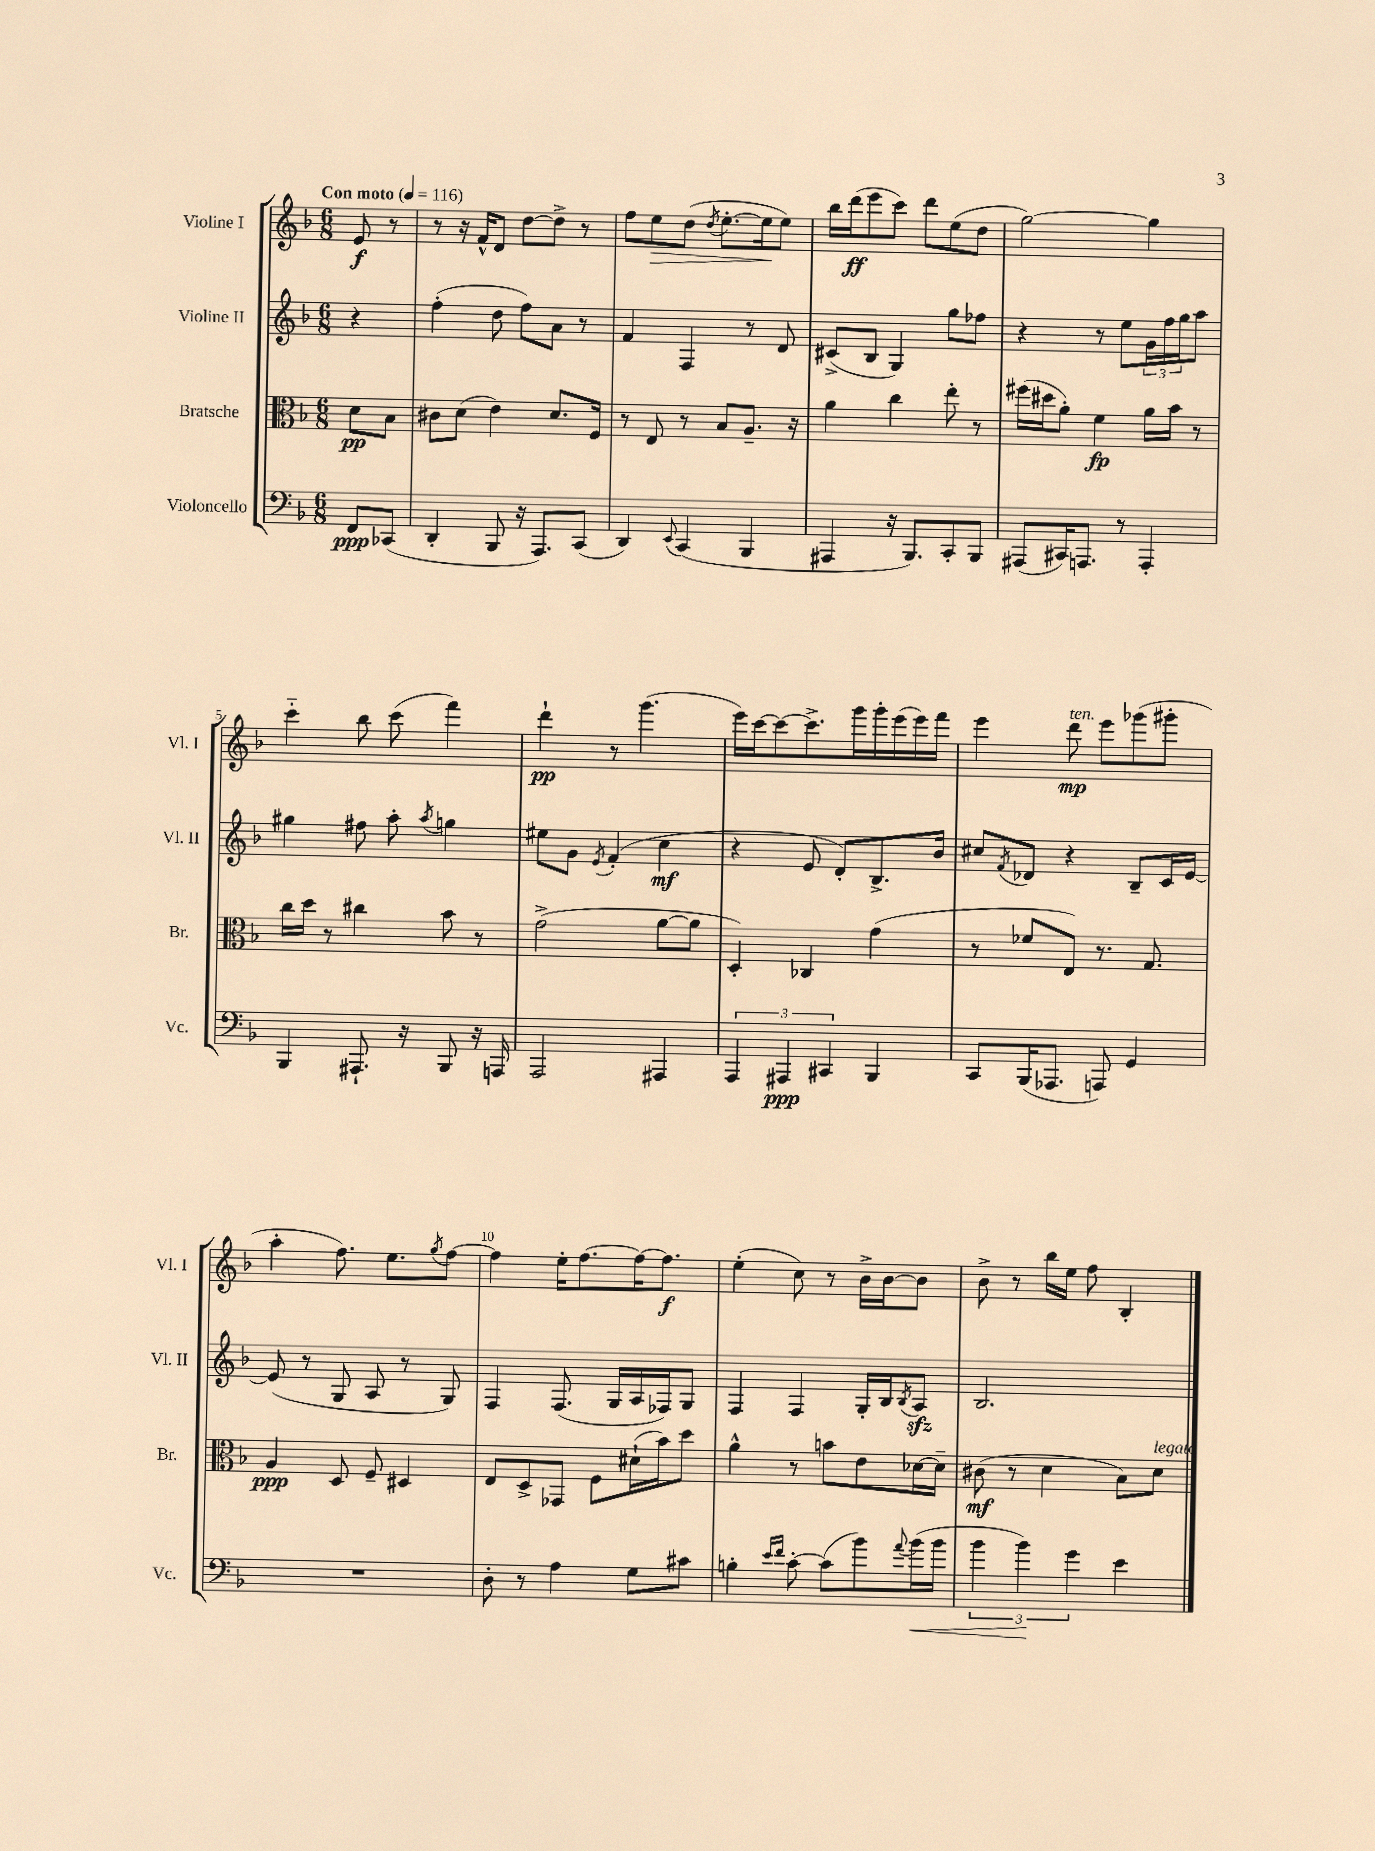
<<
\new StaffGroup <<
\new Staff = "s0" \with { instrumentName = "Violine I" shortInstrumentName = "Vl. I" } {
    \clef treble \key f \major \numericTimeSignature \time 6/8 \partial 4 \tempo "Con moto" 4 = 116
    e'8\f r8 |
    r8 r16 f'16-^ d'8 d''8~ d''8-> r8 |
    f''8 e''8\> d''8( \acciaccatura { d''8 } e''8.~-. e''16\! e''8) |
    bes''16 d'''16\ff( e'''8 c'''8) d'''8 e''8( d''8 |
    g''2~) g''4 |
    c'''4-_ bes''8 c'''8( f'''4) |
    d'''4-!\pp r8 g'''4.( |
    e'''16) c'''16~ c'''8~ c'''8.-> g'''16 g'''16-. e'''16( e'''16) f'''16 |
    e'''4 d'''8\mp^\markup { \italic "ten." } e'''8 ges'''8( gis'''8-. |
    a''4-. f''8.) e''8. \acciaccatura { g''8 } f''8~ |
    f''4 e''16-. f''8.~ f''16~ f''8.\f |
    e''4-.( c''8) r8 bes'16-> bes'16~ bes'8 |
    bes'8-> r8 bes''16 e''16 f''8 bes4-. \bar "|." |
}
\new Staff = "s1" \with { instrumentName = "Violine II" shortInstrumentName = "Vl. II" } {
    \clef treble \key f \major \numericTimeSignature \time 6/8 \partial 4
    r4 |
    f''4-.( d''8 f''8) a'8 r8 |
    f'4 f4 r8 d'8 |
    cis'8->( bes8 g4) g''8 fes''8 |
    r4 r8 e''8 \tuplet 3/2 { g'16 f''16 g''16 } a''8 |
    gis''4 fis''8 a''8-. \acciaccatura { a''8 } g''4 |
    eis''8 g'8 \acciaccatura { e'8 } f'4-.( c''4\mf |
    r4 e'8 d'8-.) bes8.-> bes'16 |
    cis''8 \acciaccatura { f'8 } des'8 r4 bes8-- c'16 e'16~ |
    e'8( r8 g8 a8 r8 g8) |
    f4 f8.( g16 a16 fes16) g8 |
    f4 f4 g16-. bes16 \acciaccatura { bes8 } a8\sfz |
    bes2. \bar "|." |
}
\new Staff = "s2" \with { instrumentName = "Bratsche" shortInstrumentName = "Br." } {
    \clef alto \key f \major \numericTimeSignature \time 6/8 \partial 4
    d'8\pp bes8 |
    cis'8 d'8( e'4) d'8. f16 |
    r8 e8 r8 bes8 a8.-- r16 |
    a'4 c''4 e''8-. r8 |
    fis''16( dis''16 a'8-.) f'4\fp a'16 bes'16 r8 |
    c''16 d''16 r8 cis''4 bes'8 r8 |
    g'2->( a'8~ a'8 |
    d4-.) ces4 g'4( |
    r8 fes'8 e8) r8. g8. |
    a4\ppp d8 f8-- dis4 |
    e8 d8-> ges,8 f8 dis'16-!( bes'16) d''8 |
    a'4-^ r8 b'8 e'8 des'16~ des'16-- |
    cis'8\mf( r8 d'4 bes8) d'8^\markup { \italic "legato" } \bar "|." |
}
\new Staff = "s3" \with { instrumentName = "Violoncello" shortInstrumentName = "Vc." } {
    \clef bass \key f \major \numericTimeSignature \time 6/8 \partial 4
    f,8\ppp ces,8( |
    d,4-. bes,,8 r16 a,,8.) c,8( |
    d,4) \appoggiatura { e,8 } c,4( bes,,4 |
    ais,,4 r16 bes,,8.) c,8-. bes,,8 |
    ais,,8( cis,16) a,,8. r8 a,,4-. |
    bes,,4 ais,,8.-! r16 bes,,8 r16 a,,16 |
    a,,2 ais,,4 |
    \tuplet 3/2 { a,,4 ais,,4\ppp cis,4 } bes,,4 |
    c,8 bes,,16( aes,,8. a,,8) g,4 |
    R2. |
    d8-. r8 a4 g8 cis'8 |
    b4-. \grace { e'16 f'16 } c'8~-. c'8( bes'8) \appoggiatura { a'8 } bes'16\<( bes'16 |
    \tuplet 3/2 { bes'4 bes'4\!) g'4 } e'4 \bar "|." |
}
>>
>>
\layout { \context { \Score \override BarNumber.break-visibility = ##(#f #t #t) barNumberVisibility = #(every-nth-bar-number-visible 5) } }
